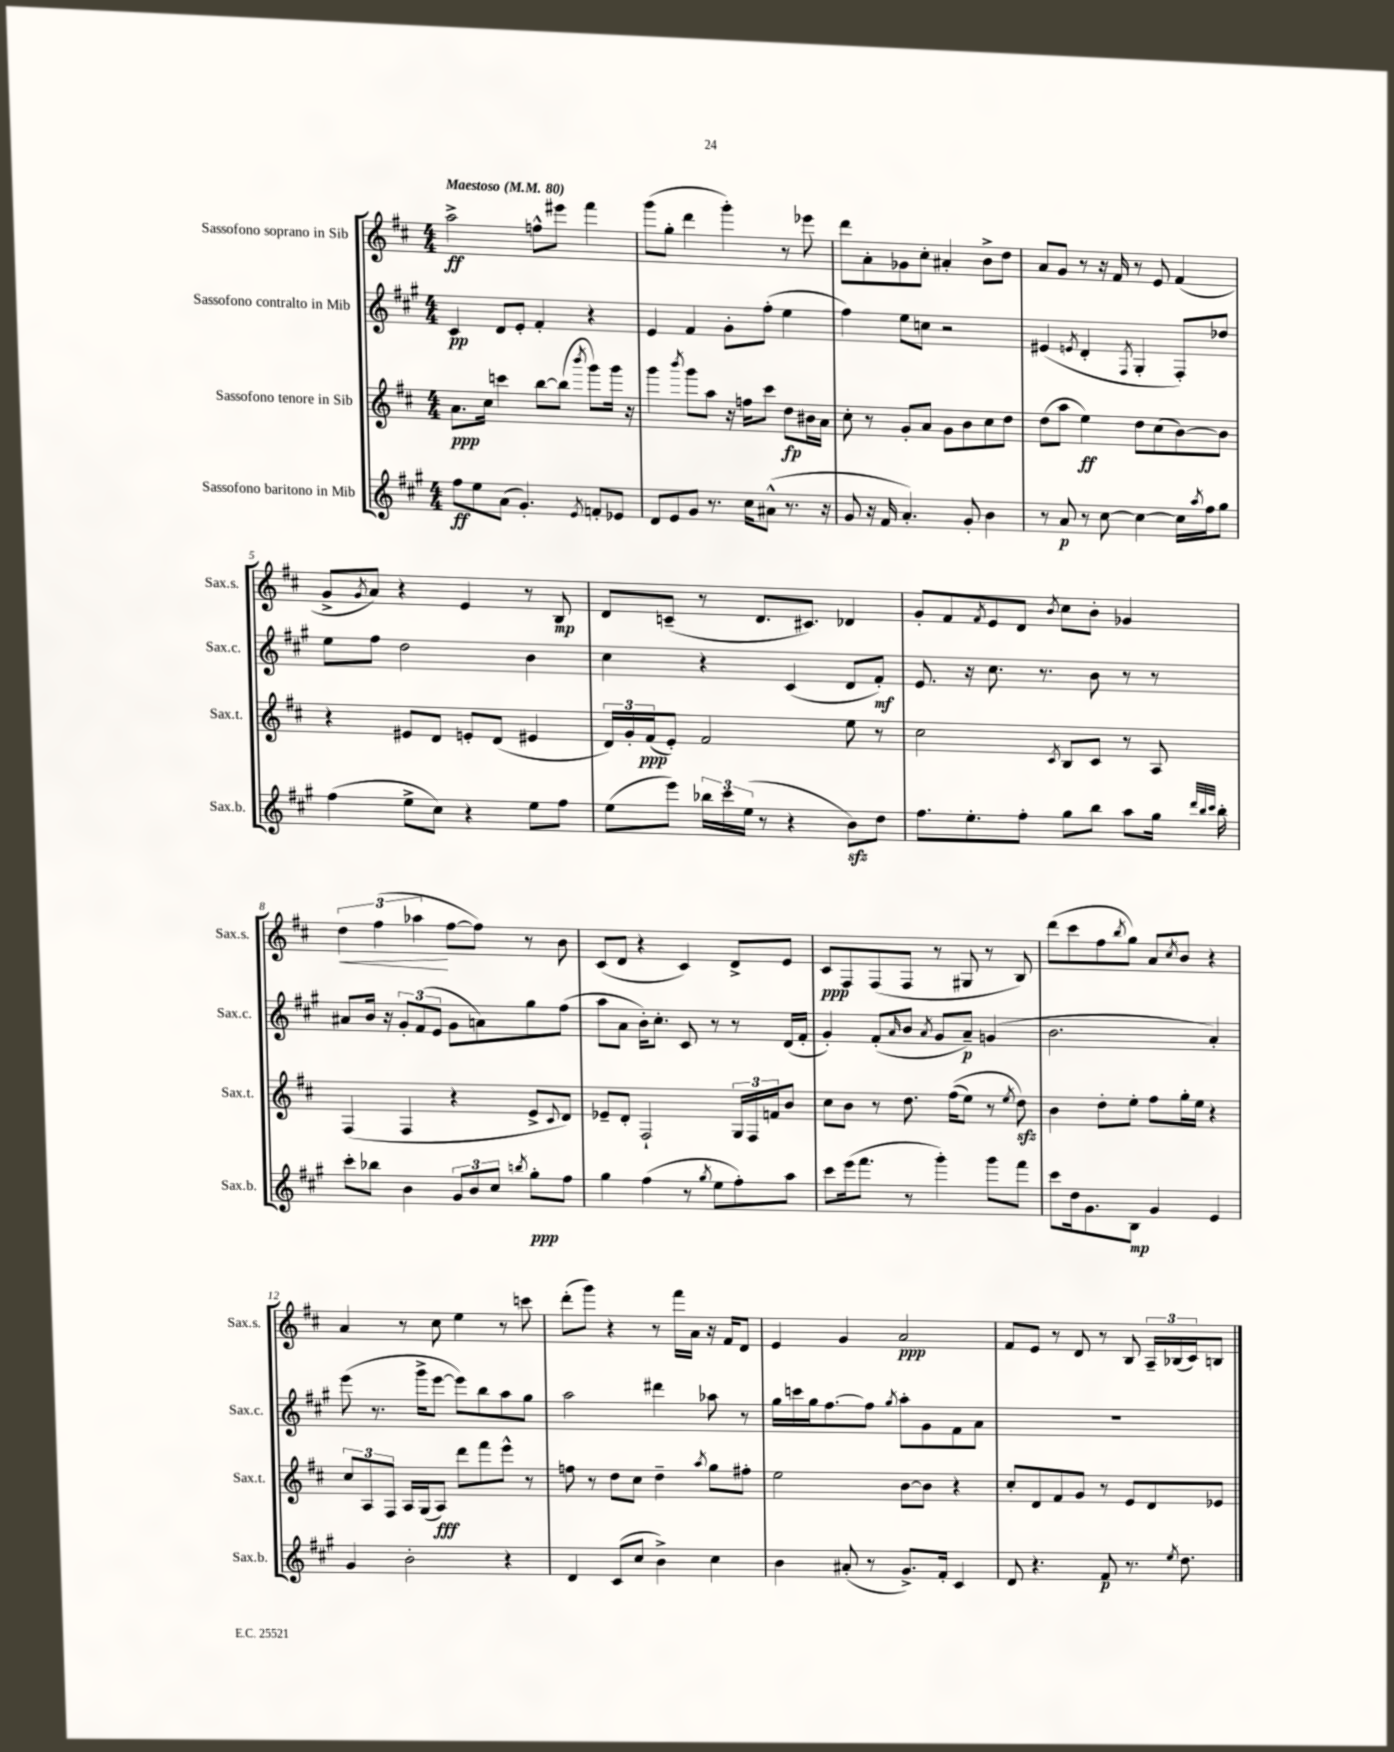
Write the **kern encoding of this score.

**kern	**kern	**kern	**kern
*staff4	*staff3	*staff2	*staff1
*clefG2	*clefG2	*clefG2	*clefG2
*k[f#c#g#]	*k[f#c#]	*k[f#c#g#]	*k[f#c#]
*M4/4	*M4/4	*M4/4	*M4/4
*MM80	*MM80	*MM80	*MM80
8ff#	8.a	4c#	2aa^
8ee	.	.	.
.	16cc#	.	.
(8a	4ccc	8d	.
4.g#')	.	8e'	.
.	[8bb	4f#'	8ff^^
.	(8bb]	.	8eee#
8qe	8qbbb	.	.
8f'	8ggg)	4r	4fff#
8e-	16ggg	.	.
.	16r	.	.
=	=	=	=
8d	4ggg	4e	(8ggg
8e	.	.	8gg'
.	8qbbb	.	.
8g#	8ggg	4f#	4ddd
8.r	8aa	.	.
.	16r	8g#'	4ggg')
16cc#	16ff	.	.
(8a#^^	8ccc#	(8ff#'	.
8.r	8dd	4ee	8r
.	16b#	.	8eee-
16r	16a	.	.
=	=	=	=
8g#	8cc#'	4ff#)	8ddd
16r	8r	.	8a'
16f#	.	.	.
4.a')	8g'	8ee	8g-
.	8a	8cc	8cc#'
.	8g	2r	4a#'
8g#'	8b	.	.
4b	8cc#	.	8b^
.	8dd	.	8dd
=	=	=	=
8r	(8dd	(4e#	8a
8a	8aa	.	8g
.	.	8qe	.
8r	4ee)	4d'	8r
[8cc#	.	.	16r
.	.	.	16f#
.	.	8qF#	.
4cc#_	8dd	4G#'	8r
.	(8cc#	.	8e
16cc#]	[8b)	8F#')	(4f#
8qaa	.	.	.
16ff#	.	.	.
8gg#	8b]	8dd-	.
=	=	=	=
(4ff#	4r	8ee	8g^
.	.	.	8qg
.	.	8ff#	8a)
8ee^	8e#	2dd	4r
8cc#)	8d	.	.
4r	8e'	.	4e
.	(8d	.	.
8ee	4e#	4b	8r
8ff#	.	.	8B
=	=	=	=
(8ee	24d)	4cc#	8d
.	24g'	.	.
.	(24f#	.	.
8eee)	8e')	.	(8c~
24bb-	2f#	4r	8r
24ccc#	.	.	.
(24ee	.	.	.
8r	.	.	8.d
4r	.	(4c#	.
.	.	.	8.c#)
8b)	8ee	8d	4d-
8dd	8r	8f#')	.
=	=	=	=
8.ff#	2cc#	8.e	8g'
.	.	.	8f#
8.ee'	.	16r	.
.	.	.	8qf#
.	.	8.cc#	8e
8ff#'	.	.	8d
.	.	8.r	.
.	8qc#	.	8qb
8gg#	8B	.	8cc#
8bb	8c#	8b	8b'
8aa	8r	8r	4g-
16gg#	8A	8r	.
32qqddd	.	.	.
32qqbb	.	.	.
32qqccc#	.	.	.
16bb'	.	.	.
=	=	=	=
8ccc#'	(4F#	8a#	6dd
8bb-	.	16b	.
.	.	.	(6ff#
.	.	16r	.
4b	4F#	12g#'	.
.	.	(12f#	6aa-
.	.	12e	.
12g#	4r	8g#	[8ff#
12b	.	.	.
.	.	8a)	8ff#])
12cc#	.	.	.
8qbb	.	.	.
8gg#'	8e^	8gg#	8r
.	8qqc#	.	.
8ff#	8d)	(8ff#	8b
=	=	=	=
4gg#	8e-~	8aa	(8c#
.	8d'	8a	8d
(4ff#	2F#`	16b')	4r
.	.	8.cc#'	.
8r	.	8c#	4c#)
8qgg#	.	.	.
8ee	.	8r	.
8ff#')	24G	8r	8d^
.	24F#	.	.
.	24f	.	.
8aa	8b	(16d	8e
.	.	16f#'	.
=	=	=	=
8ccc#	8cc#	4g#')	8c#
(16eee	8b	.	8F#
8.fff#	.	.	.
.	8r	(8f#'	(8F#
.	.	16qqa	.
8r	8.dd	8b	8F#
.	.	8qa	.
4ggg#')	.	8g#	8r
.	&((16ff#	.	.
.	8ee)	8a~)	8G#
8ggg#	8r	(4g	8r
.	8qee	.	.
8fff#	8dd&)	.	8B)
=	=	=	=
8ccc#	4b	2.b	(8ddd
16dd	.	.	8ccc#
8.g#	.	.	.
.	8dd'	.	8ff#
.	.	.	8qbb
8B	8ee'	.	8gg)
4g#	8ff#	.	8a
.	.	.	8qcc#
.	16gg'	.	8b
.	16ee	.	.
4e	4r	4a')	4r
=	=	=	=
4g#	12cc#	(8eee	4a
.	12A	.	.
.	.	8.r	.
.	12F#	.	.
2b'	16A	.	8r
.	(16G	16ggg#^	.
.	8A)	[8eee	8cc#
.	8ddd	8eee])	4ee
.	8fff#	8bb	.
4r	8eee^^	8aa	8r
.	8r	8gg#	8ccc
=	=	=	=
4d	8ff	2aa	(8ddd'
.	8r	.	8ggg)
(8c#	8dd	.	4r
8cc#	8cc#	.	.
4b^)	4dd~	4ddd#	8r
.	.	.	16fff#
.	.	.	16a
.	8qaa	.	.
4cc#	8gg	8aa-	16r
.	.	.	16f#
.	8ff#'	8r	8d
=	=	=	=
4b	2ee	16gg#	4e
.	.	16ccc	.
.	.	16gg#	.
.	.	[8.ff#	.
(8a#'	.	.	4g
8r	.	8ff#]	.
.	.	8qgg#	.
8.g#^)	[8b	8aa'	2a
.	8b]	8g#	.
16f#'	.	.	.
4c#	4r	8f#	.
.	.	8a	.
=	=	=	=
8d	8cc#'	1r	8f#
4.r	8d	.	8e
.	8f#	.	8r
.	8g	.	8d
8f#	8r	.	8r
8.r	8e	.	8B
.	8d	.	24A~
.	.	.	(24B-
8qee	.	.	.
8.dd	.	.	.
.	.	.	24c#)
.	8e-	.	8B
==	==	==	==
*-	*-	*-	*-
